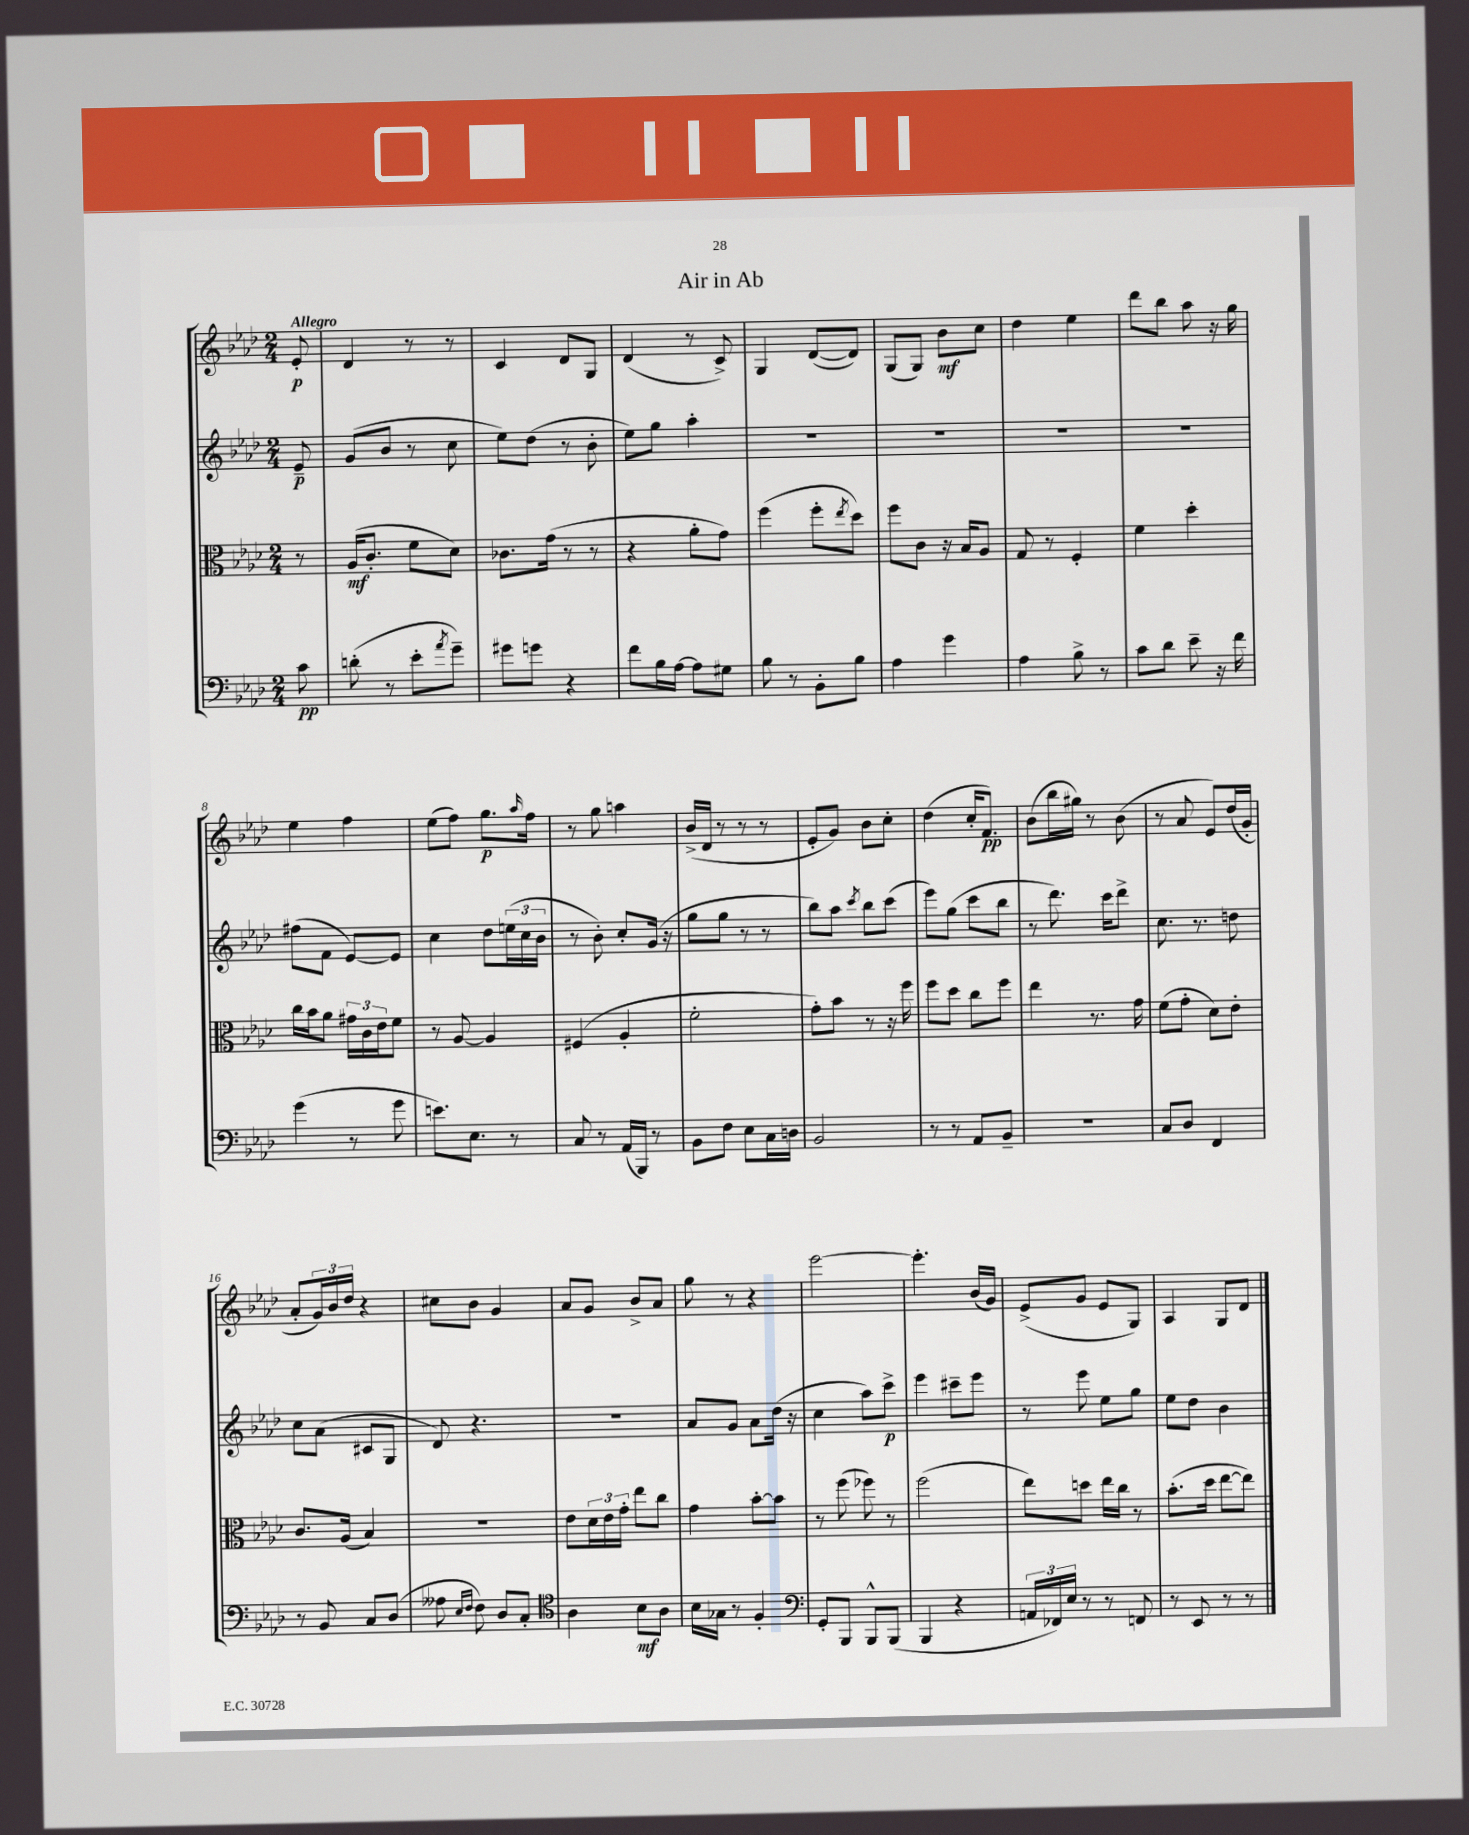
\header { title = "Air in Ab" }
<<
\new StaffGroup <<
\new Staff = "s0" {
    \clef treble \key aes \major \numericTimeSignature \time 2/4 \partial 8 \tempo "Allegro"
    ees'8-.\p |
    des'4 r8 r8 |
    c'4 des'8 g8 |
    des'4( r8 c'8->) |
    g4 des'8~( des'8) |
    g8( g8) bes'8\mf c''8 |
    des''4 ees''4 |
    des'''8 bes''8 aes''8 r16 g''16 |
    ees''4 f''4 |
    ees''8( f''8) g''8.\p \grace { aes''16 } f''16 |
    r8 g''8 a''4 |
    bes'16->( des'16 r8 r8 r8 |
    ees'8-. g'8) bes'8 c''8-. |
    des''4( c''16-. f'8.\pp) |
    bes'8( bes''16 gis''16) r8 bes'8( |
    r8 aes'8 ees'8) des''16( g'16-. |
    aes'8-. \tuplet 3/2 { g'16) bes'16 des''16 } r4 |
    cis''8 bes'8 g'4 |
    aes'8 g'8 bes'8-> aes'8 |
    g''8 r8 r4 |
    ees'''2~ |
    ees'''4.-. bes'16( g'16) |
    ees'8->( g'8 ees'8 g8) |
    aes4 g8 des'8 \bar "|." |
}
\new Staff = "s1" {
    \clef treble \key aes \major \numericTimeSignature \time 2/4 \partial 8
    ees'8--\p |
    g'8( bes'8 r8 c''8 |
    ees''8) des''8( r8 bes'8-. |
    ees''8) g''8 aes''4-. |
    R2 |
    R2 |
    R2 |
    R2 |
    fis''8( f'8 ees'8~) ees'8 |
    c''4 des''8 \tuplet 3/2 { e''16( c''16 bes'16 } |
    r8 bes'8-.) c''8-. g'16( r16 |
    g''8 g''8 r8 r8 |
    bes''8) aes''8 \acciaccatura { c'''8 } bes''8 c'''8( |
    ees'''8) g''8( c'''8 bes''8 |
    r8 des'''8.) c'''16 des'''8-> |
    c''8. r8. d''8 |
    c''8 aes'8( cis'8 g8 |
    des'8) r4. |
    R2 |
    aes'8 g'8 aes'8 des''16( r16 |
    c''4 aes''8) c'''8->\p |
    ees'''4 cis'''8-- ees'''8 |
    r8 ees'''8 ees''8 g''8 |
    ees''8 des''8 bes'4 \bar "|." |
}
\new Staff = "s2" {
    \clef alto \key aes \major \numericTimeSignature \time 2/4 \partial 8
    r8 |
    aes16\mf( c'8.-. f'8 des'8) |
    ces'8. g'16( r8 r8 |
    r4 aes'8-. g'8) |
    f''4( f''8-. \acciaccatura { ees''8 } des''8) |
    f''8 c'8 r16 bes16 aes8 |
    g8 r8 f4-. |
    f'4 des''4-. |
    c''16 bes'16 aes'8 \tuplet 3/2 { gis'16 c'16 ees'16 } f'8 |
    r8 aes8~ aes4 |
    fis4( aes4-. |
    f'2-. |
    g'8-.) bes'8 r8 r16 f''16 |
    f''8 des''8 c''8 f''8 |
    ees''4 r8. g'16 |
    f'8( g'8-. des'8) ees'8-. |
    c'8. aes16( bes4) |
    r2 |
    ees'8 \tuplet 3/2 { des'16 ees'16 g'16-. } ees''8 c''8 |
    g'4 bes'8~-. bes'8 |
    r8 f''8( fes''8) r8 |
    f''2( |
    ees''8) d''8 ees''16 c''16 r8 |
    bes'8.-.( des''16 ees''8~ ees''8) \bar "|." |
}
\new Staff = "s3" {
    \clef bass \key aes \major \numericTimeSignature \time 2/4 \partial 8
    c'8\pp |
    d'8-.( r8 ees'8-. \acciaccatura { aes'8 } g'8--) |
    gis'8 g'8 r4 |
    f'8 bes16 aes16~ aes8 gis8 |
    bes8 r8 bes,8-. bes8 |
    aes4 g'4 |
    aes4 bes8-> r8 |
    c'8 des'8 ees'8-- r16 f'16 |
    g'4( r8 g'8 |
    e'8.) ees8. r8 |
    c8 r8 aes,16( bes,,16) r8 |
    bes,8 f8 ees8 c16 d16 |
    bes,2 |
    r8 r8 aes,8 bes,8-- |
    R2 |
    c8 des8 f,4 |
    r8 bes,8 c8 des8( |
    aeses8 \grace { ees16 f16 } f8) des8 c8-. |
    \clef tenor aes4 bes8\mf aes8 |
    bes16 ges16 r8 f4-. |
    \clef bass g,8-. bes,,8 bes,,8-^ bes,,8( |
    bes,,4 r4 |
    \tuplet 3/2 { a,16 fes,16) ees16 } r8 r8 f,8 |
    r8 ees,8 r8 r8 \bar "|." |
}
>>
>>
